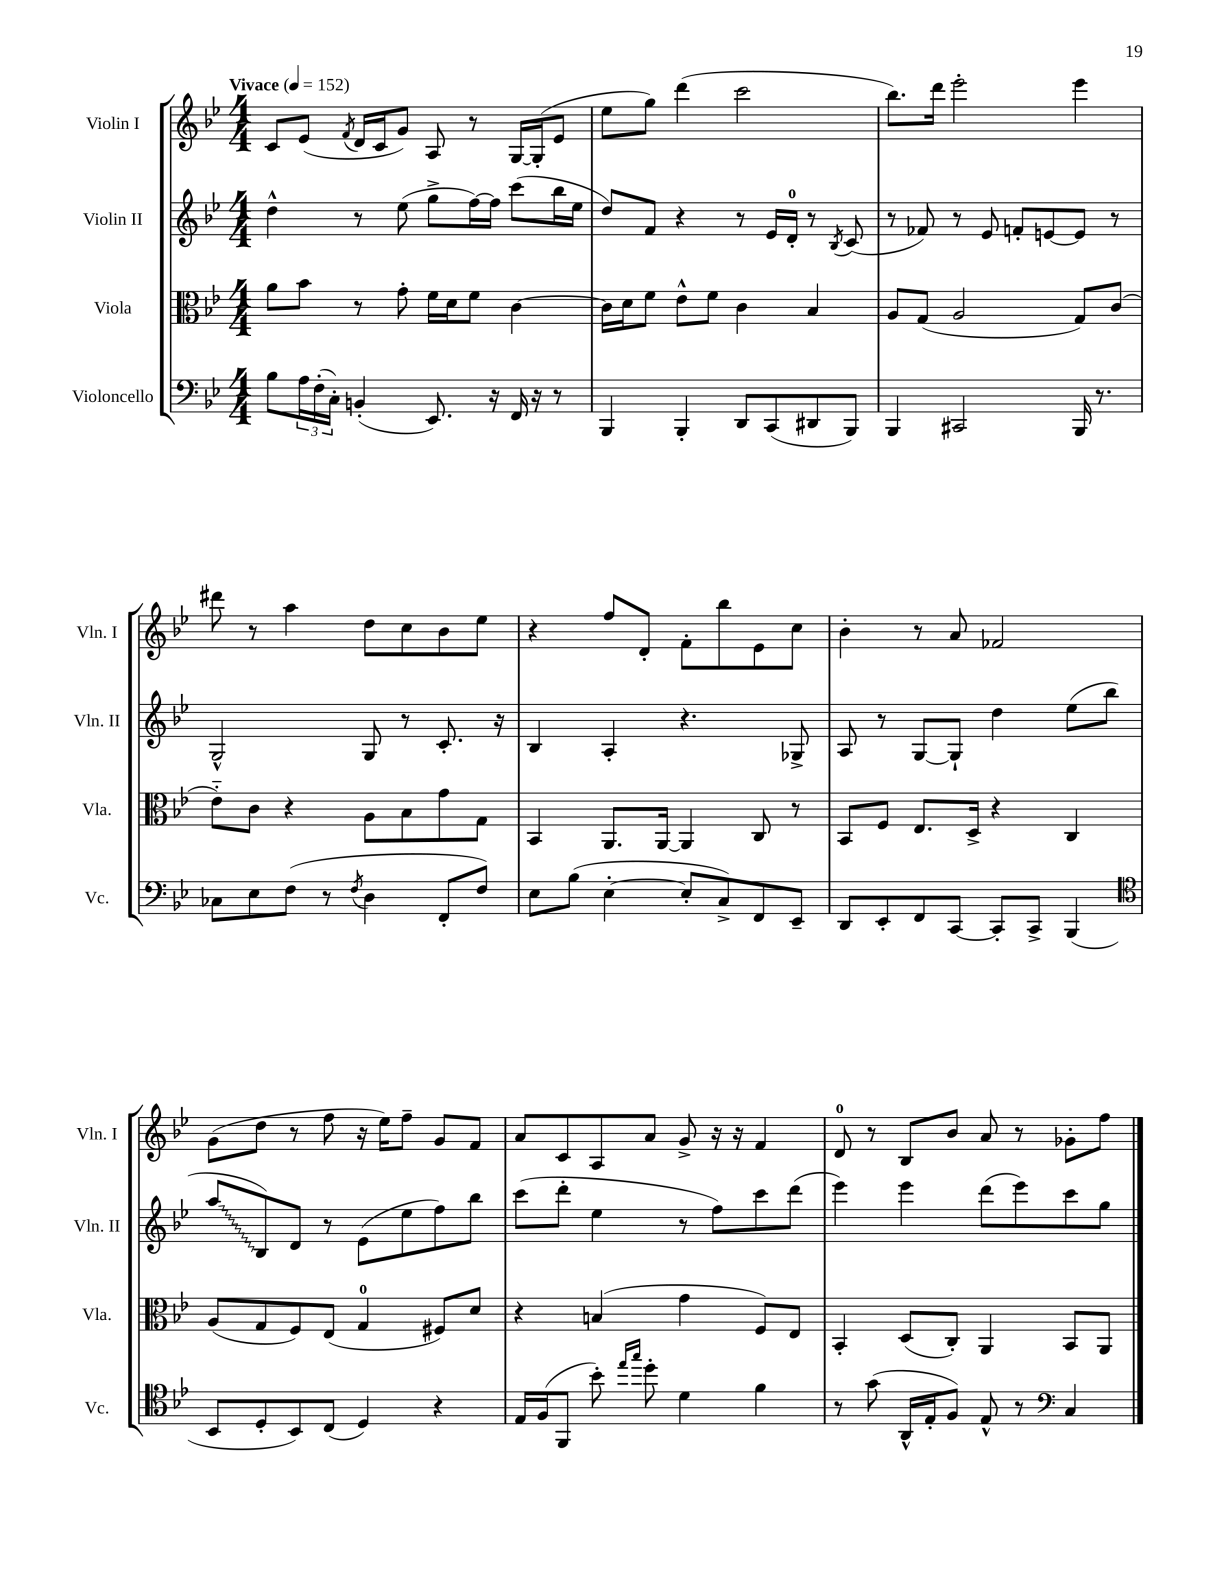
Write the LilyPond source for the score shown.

<<
\new StaffGroup <<
\new Staff = "s0" \with { instrumentName = "Violin I" shortInstrumentName = "Vln. I" } {
    \clef treble \key bes \major \numericTimeSignature \time 4/4 \tempo "Vivace" 4 = 152
    c'8 ees'8( \acciaccatura { f'8 } d'16 c'16 g'8) a8 r8 g16~ g16-.( ees'8 |
    ees''8 g''8) d'''4( c'''2 |
    bes''8.) d'''16 ees'''2-. ees'''4 |
    dis'''8 r8 a''4 d''8 c''8 bes'8 ees''8 |
    r4 f''8 d'8-. f'8-. bes''8 ees'8 c''8 |
    bes'4-. r8 a'8 fes'2 |
    g'8( d''8 r8 f''8 r16 ees''16) f''8-- g'8 f'8 |
    a'8 c'8 a8 a'8 g'8-> r16 r16 f'4 |
    d'8-0 r8 bes8 bes'8 a'8 r8 ges'8-. f''8 \bar "|." |
}
\new Staff = "s1" \with { instrumentName = "Violin II" shortInstrumentName = "Vln. II" } {
    \clef treble \key bes \major \numericTimeSignature \time 4/4
    d''4-^ r8 ees''8( g''8-> f''16~) f''16 c'''8( bes''16 ees''16 |
    d''8) f'8 r4 r8 ees'16 d'16-0-. r8 \acciaccatura { bes8 } c'8( |
    r8 fes'8) r8 ees'8 f'8-. e'8~ e'8 r8 |
    g2-^ g8 r8 c'8.-. r16 |
    bes4 a4-. r4. ges8-> |
    a8 r8 g8~ g8-! d''4 ees''8( bes''8 |
    \once \override Glissando.style = #'zigzag a''8\glissando bes8) d'8 r8 ees'8( ees''8 f''8) bes''8 |
    c'''8( d'''8-. ees''4 r8 f''8) c'''8 d'''8( |
    ees'''4) ees'''4 d'''8( ees'''8) c'''8 g''8 \bar "|." |
}
\new Staff = "s2" \with { instrumentName = "Viola" shortInstrumentName = "Vla." } {
    \clef alto \key bes \major \numericTimeSignature \time 4/4
    a'8 bes'8 r8 g'8-. f'16 d'16 f'8 c'4~ |
    c'16 d'16 f'8 ees'8-^ f'8 c'4 bes4 |
    a8 g8( a2 g8) c'8( |
    ees'8-_) c'8 r4 a8 bes8 g'8 g8 |
    bes,4 a,8. a,16~ a,4 c8 r8 |
    bes,8 f8 ees8. d16-> r4 c4 |
    a8( g8 f8) ees8( g4-0 fis8) d'8 |
    r4 b4( g'4 f8) ees8 |
    bes,4-. d8( c8-.) a,4 bes,8 a,8 \bar "|." |
}
\new Staff = "s3" \with { instrumentName = "Violoncello" shortInstrumentName = "Vc." } {
    \clef bass \key bes \major \numericTimeSignature \time 4/4
    bes8 \tuplet 3/2 { a16 f16-.( c16-.) } b,4-.( ees,8.) r16 f,16 r16 r8 |
    bes,,4 bes,,4-. d,8 c,8( dis,8 bes,,8) |
    bes,,4 cis,2 bes,,16 r8. |
    ces8 ees8 f8( r8 \acciaccatura { f8 } d4 f,8-. f8) |
    ees8 bes8( ees4~-. ees8-. c8->) f,8 ees,8-- |
    d,8 ees,8-. f,8 c,8~ c,8-. c,8-> bes,,4( |
    \clef tenor bes,8 d8-. bes,8) c8( d4) r4 |
    ees16 f16( f,8 bes'8-.) \grace { ees''16 g''16 } d''8-. d'4 f'4 |
    r8 g'8( a,16-^ ees16-. f8) ees8-^ r8 \clef bass c4 \bar "|." |
}
>>
>>
\layout { \context { \Score \remove "Bar_number_engraver" } }
